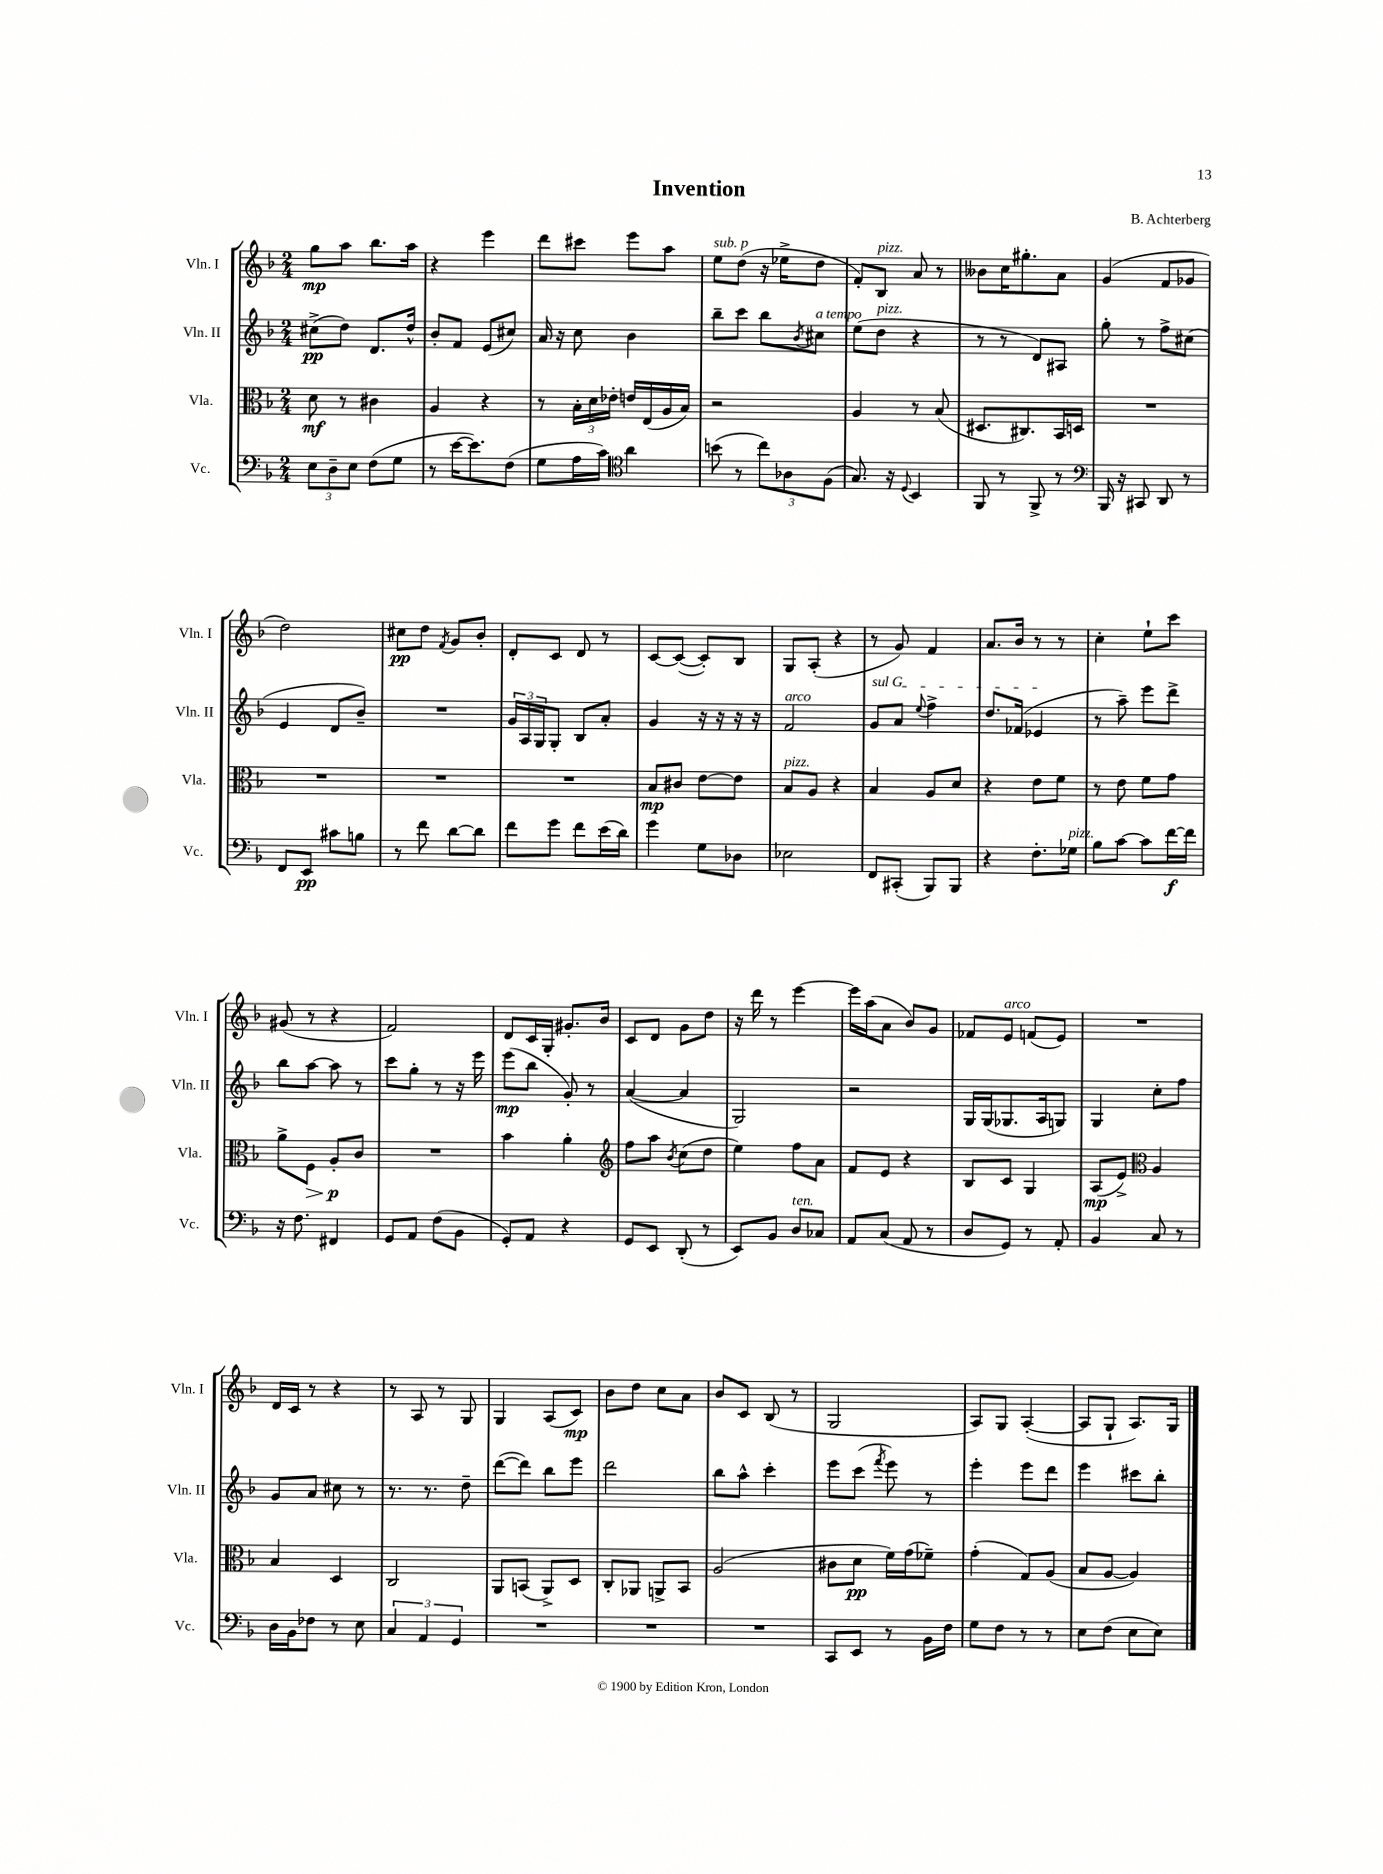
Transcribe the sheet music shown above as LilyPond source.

\header { title = "Invention" composer = "B. Achterberg" }
<<
\new StaffGroup <<
\new Staff = "s0" \with { instrumentName = "Vln. I" shortInstrumentName = "Vln. I" } {
    \clef treble \key f \major \numericTimeSignature \time 2/4
    g''8\mp a''8 bes''8. a''16 |
    r4 e'''4 |
    d'''8 cis'''8 e'''8 a''8 |
    e''8^\markup { \italic "sub. p" } d''8( r16 ees''16-> d''8 |
    f'8-.) bes8^\markup { \italic "pizz." } a'8 r8 |
    beses'8 c''16 gis''8.-. a'8 |
    g'4( f'8 ges'8 |
    d''2) |
    cis''8\pp d''8 \acciaccatura { f'8 } g'8 bes'8-. |
    d'8-. c'8 d'8 r8 |
    c'8~ c'8~( c'8-.) bes8 |
    g8 a8-.( r4 |
    r8 g'8) f'4 |
    a'8. bes'16 r8 r8 |
    c''4-. e''8-! c'''8 |
    gis'8( r8 r4 |
    f'2) |
    d'8 c'16 g16-. gis'8.-. bes'16 |
    c'8 d'8 g'8 d''8 |
    r16 d'''16 r8 e'''4~ |
    e'''16 a''16( a'8 bes'8) g'8 |
    fes'8 e'8^\markup { \italic "arco" } f'8( e'8) |
    R2 |
    d'16 c'16 r8 r4 |
    r8 a8 r8 g8 |
    g4 a8( c'8\mp) |
    bes'8 d''8 c''8 a'8 |
    bes'8 c'8 bes8( r8 |
    g2 |
    a8) g8 a4~-.( |
    a8 g8-! a8.) g16 \bar "|." |
}
\new Staff = "s1" \with { instrumentName = "Vln. II" shortInstrumentName = "Vln. II" } {
    \clef treble \key f \major \numericTimeSignature \time 2/4
    cis''8->\pp( d''8) d'8. d''16-^ |
    bes'8-. f'8 e'8( cis''8) |
    a'16 r16 c''8 bes'4 |
    bes''8-- c'''8 bes''8 \acciaccatura { bes'8 } cis''8^\markup { \italic "a tempo" } |
    e''8( d''8^\markup { \italic "pizz." } r4 |
    r8 r8 d'8) ais8 |
    g''8-. r8 f''8-> cis''8( |
    e'4 d'8 bes'8--) |
    R2 |
    \tuplet 3/2 { g'16 a16 g16 } g8-. bes8 a'8-. |
    g'4 r16 r16 r16 r16 |
    f'2^\markup { \italic "arco" } |
    \once \override TextSpanner.bound-details.left.text = \markup { \italic "sul G" } g'8\startTextSpan a'8 \appoggiatura { e''8 } f''4-> |
    d''8. fes'16( ees'4\stopTextSpan |
    r8 a''8--) e'''8 d'''8-> |
    bes''8 a''8~ a''8 r8 |
    c'''8 g''8-. r8 r16 e'''16 |
    e'''8\mp( bes''8 g'8-.) r8 |
    a'4~( a'4 |
    g2) |
    r2 |
    g16 g16( ges8. a16 g8) |
    g4 c''8-. f''8 |
    g'8 a'8 cis''8 r8 |
    r8. r8. d''8-- |
    d'''8~( d'''8) bes''8 e'''8 |
    d'''2 |
    bes''8 a''8-^ c'''4-. |
    e'''8 c'''8( \acciaccatura { f'''8 } e'''8) r8 |
    e'''4-. e'''8 d'''8 |
    e'''4 cis'''8 bes''8-. \bar "|." |
}
\new Staff = "s2" \with { instrumentName = "Vla." shortInstrumentName = "Vla." } {
    \clef alto \key f \major \numericTimeSignature \time 2/4
    d'8\mf r8 cis'4 |
    a4 r4 |
    r8 \tuplet 3/2 { bes16-. d'16 ees'16-. } e'16 e16( a16 bes16) |
    r2 |
    a4 r8 bes8( |
    dis8. cis8.) bes,16 d16 |
    R2 |
    R2 |
    R2 |
    R2 |
    bes8\mp cis'8 e'8~ e'8 |
    bes8^\markup { \italic "pizz." } a8 r4 |
    bes4 a8 d'8 |
    r4 e'8 f'8 |
    r8 e'8 f'8 g'8 |
    a'8-> f8\> a8-.\p\! c'8 |
    R2 |
    bes'4 a'4-. |
    \clef treble f''8 a''8 \acciaccatura { bes'8 } c''8( d''8 |
    e''4) f''8 a'8 |
    f'8 e'8 r4 |
    bes8 c'8 g4 |
    a8\mp( e'8->) \clef alto a4 |
    bes4 d4 |
    c2 |
    a,8 b,8( a,8->) d8 |
    c8-. aes,8 a,8-> bes,8 |
    a2( |
    cis'8 d'8\pp f'16) g'16( fes'8--) |
    g'4-.( g8) a8( |
    bes8 a8~ a4) \bar "|." |
}
\new Staff = "s3" \with { instrumentName = "Vc." shortInstrumentName = "Vc." } {
    \clef bass \key f \major \numericTimeSignature \time 2/4
    \tuplet 3/2 { e8 d8-- e8 } f8( g8 |
    r8 e'16~ e'8.) f8( |
    g8 a16 c'16) \clef tenor a'4 |
    b'8( r8 \tuplet 3/2 { c''8) aes8 f8( } |
    g8.) r16 \appoggiatura { d8 } bes,4 |
    f,8 r8 f,8-> r8 |
    \clef bass bes,,16 r16 cis,8 d,8 r8 |
    f,8 e,8\pp cis'8 b8 |
    r8 f'8 d'8~ d'8 |
    f'8 g'8 f'8 e'16( d'16) |
    g'4 g8 des8 |
    ees2 |
    f,8 cis,8-.( bes,,8) bes,,8 |
    r4 f8.-. ges16^\markup { \italic "pizz." } |
    bes8 c'8~ c'8 f'16~\f f'16 |
    r16 f8. fis,4 |
    g,8 a,8 f8( bes,8 |
    g,8-.) a,8 r4 |
    g,8 e,8 d,8-.( r8 |
    e,8) bes,8 d8^\markup { \italic "ten." } ces8 |
    a,8 c8( a,8 r8 |
    d8 g,8) r8 a,8-. |
    bes,4 c8 r8 |
    d16 bes,16 fes8 r8 e8 |
    \tuplet 3/2 { c4 a,4 g,4 } |
    R2 |
    R2 |
    R2 |
    c,8 e,8 r8 bes,16 f16 |
    g8 f8 r8 r8 |
    e8 f8( e8 e8) \bar "|." |
}
>>
>>
\layout { \context { \Score \remove "Bar_number_engraver" } }
